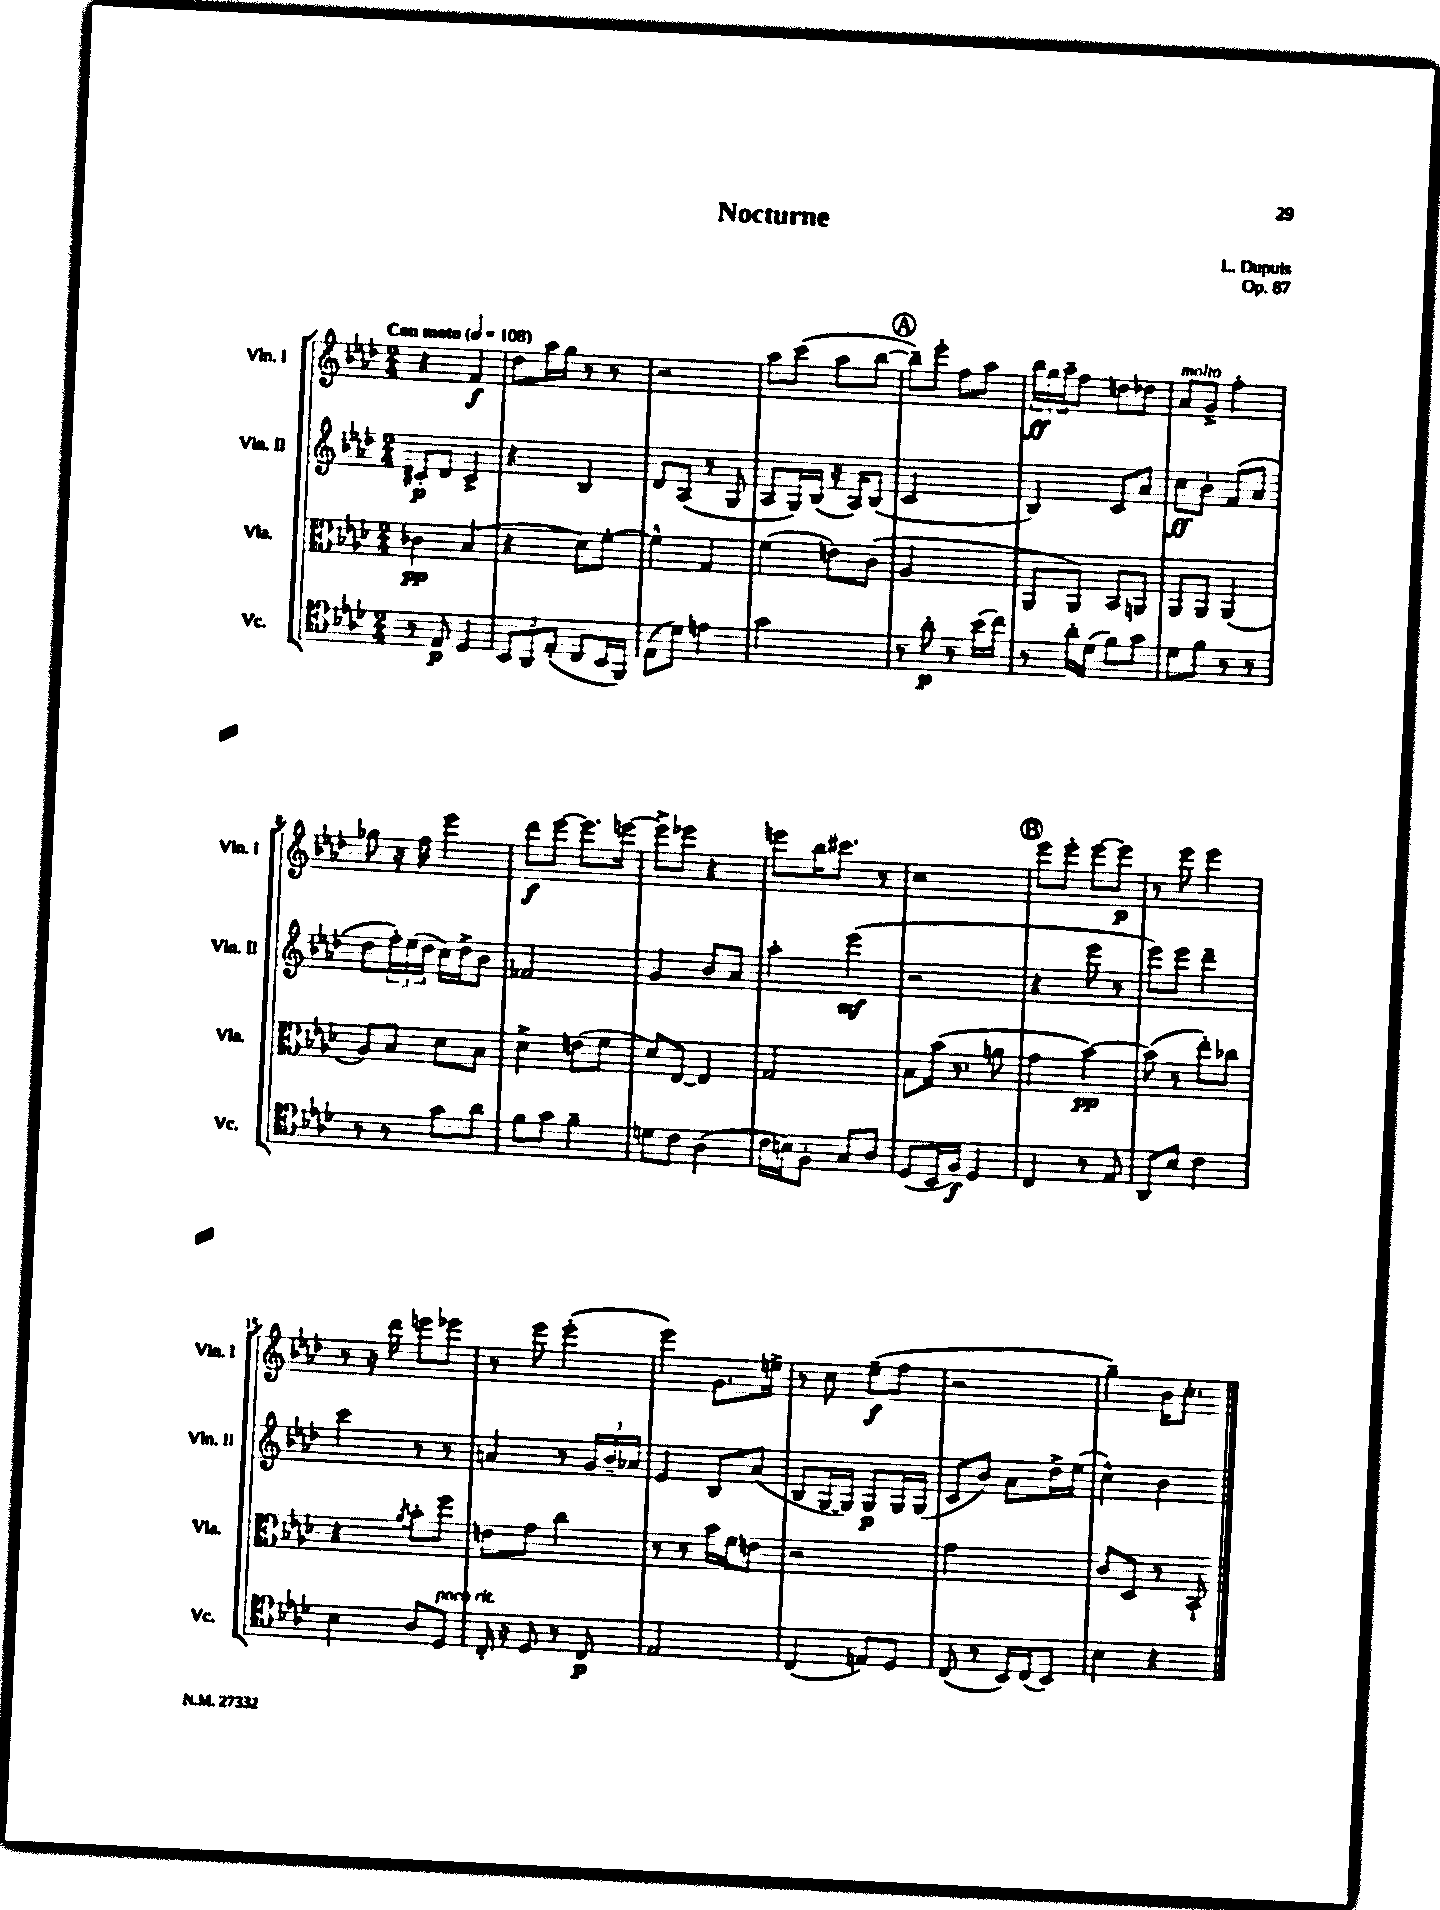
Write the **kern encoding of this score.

**kern	**kern	**kern	**kern
*staff4	*staff3	*staff2	*staff1
*clefC4	*clefC3	*clefG2	*clefG2
*k[b-e-a-d-]	*k[b-e-a-d-]	*k[b-e-a-d-]	*k[b-e-a-d-]
*M2/4	*M2/4	*M2/4	*M2/4
*MM108	*MM108	*MM108	*MM108
8r	4c-	8c#'	4r
8E-	.	8d-	.
4D-	(4B-	4c#^	4f
=	=	=	=
12BB-	4r	4r	8dd-
12AA-	.	.	.
.	.	.	16aa-
(12E-'	.	.	.
.	.	.	16gg
8C	8d-)	4B-	8r
16BB-	[8f'	.	8r
16FF)	.	.	.
=	=	=	=
(8E-	4f^^]	8d-	2r
8d-)	.	(8A-	.
4e	4G	8r	.
.	.	8G	.
=	=	=	=
2g	(4f	8A-	8aa-
.	.	16G)	(8ccc
.	.	(16B-	.
.	8e)	16r	8aa-
.	.	16A-)	.
.	(8c	(8B-	[8bb-
=	=	=	=
8r	2A-	2c	8bb-~])
8a-'	.	.	8eee-'
8r	.	.	8ff
(16b-	.	.	8aa-
16cc)	.	.	.
=	=	=	=
8r	8AA-	4B-)	24bb-
.	.	.	24gg
.	.	.	24aa-~
16a-'	8AA-)	.	8ff
(16d-	.	.	.
8f)	8BB-	8c	8dd
8g	8AA	8a-	8dd-
=	=	=	=
8d-	8AA-	8cc	8a-
8f	8AA-	8b-'	8g^
8r	(4AA-	(8f	4ff'
8r	.	8a-	.
=	=	=	=
8r	8A-)	8dd-	8gg-
8r	8B-	24ff')	16r
.	.	(24ee-	.
.	.	.	16ff
.	.	24dd-	.
8g	8d-	16cc)	4eee-
.	.	16dd-^	.
8a-	8B-	8b-	.
=	=	=	=
8f	4d-^	2f-	8ddd-
8g	.	.	[8eee-
4f~	(8e	.	8.eee-]
.	8f	.	.
.	.	.	[16eee
=	=	=	=
8d	8d-)	4g	8eee^]
8c	[8E-	.	8eee-
(4A-	4E-]	8b-	4r
.	.	8a-	.
=	=	=	=
16c	2G	4aa-'	8eee
16B)	.	.	.
8F'	.	.	16bb-
.	.	.	8.ccc#
8G	.	(4eee-	.
8A-	.	.	8r
=	=	=	=
(8D-	8B-	2r	2r
16BB-	(16b-	.	.
16F)	8.r	.	.
4D-	.	.	.
.	8a	.	.
=	=	=	=
4C	4g	4r	8eee-
.	.	.	8eee-'
8r	[4b-)	8eee-	[8eee-
8E-	.	8r	8eee-]
=	=	=	=
8AA-	(8b-]	8eee-)	8r
8B-	8r	8eee-	8eee-
4c	8ee-')	4ddd-~	4eee-
.	8cc-	.	.
=	=	=	=
4B-	4r	4ccc	8r
.	.	.	16r
.	.	.	16ddd-
.	8qa-	.	.
8A-	8b-'	8r	8eee
8D-	8ff	8r	8eee-
=	=	=	=
16C'	8e	4a	8r
16r	.	.	.
8D-	8g	.	8eee-
8r	4cc	8r	(4eee-'
8C	.	24g	.
.	.	24b-~	.
.	.	24a-	.
=	=	=	=
2E-	8r	4e-	4eee-)
.	8r	.	.
.	16b-	8B-	8.g
.	16f	.	.
.	8e	(8a-	.
.	.	.	16ee^
=	=	=	=
(4C	2r	8B-	8r
.	.	[16G	8cc
.	.	16G])	.
8E)	.	8G	(8ee-~
8D-	.	16G	8ff
.	.	(16G	.
=	=	=	=
(8C	2g	8c	2r
8r	.	8b-)	.
16BB-)	.	8a-	.
(16C	.	.	.
8BB-)	.	16dd-^	.
.	.	(16ee-	.
=	=	=	=
4B-	8c	4cc^^)	4gg~)
.	8D-	.	.
4r	8r	4b-	16b-
.	.	.	8.cc'
.	8BB-`	.	.
==	==	==	==
*-	*-	*-	*-
